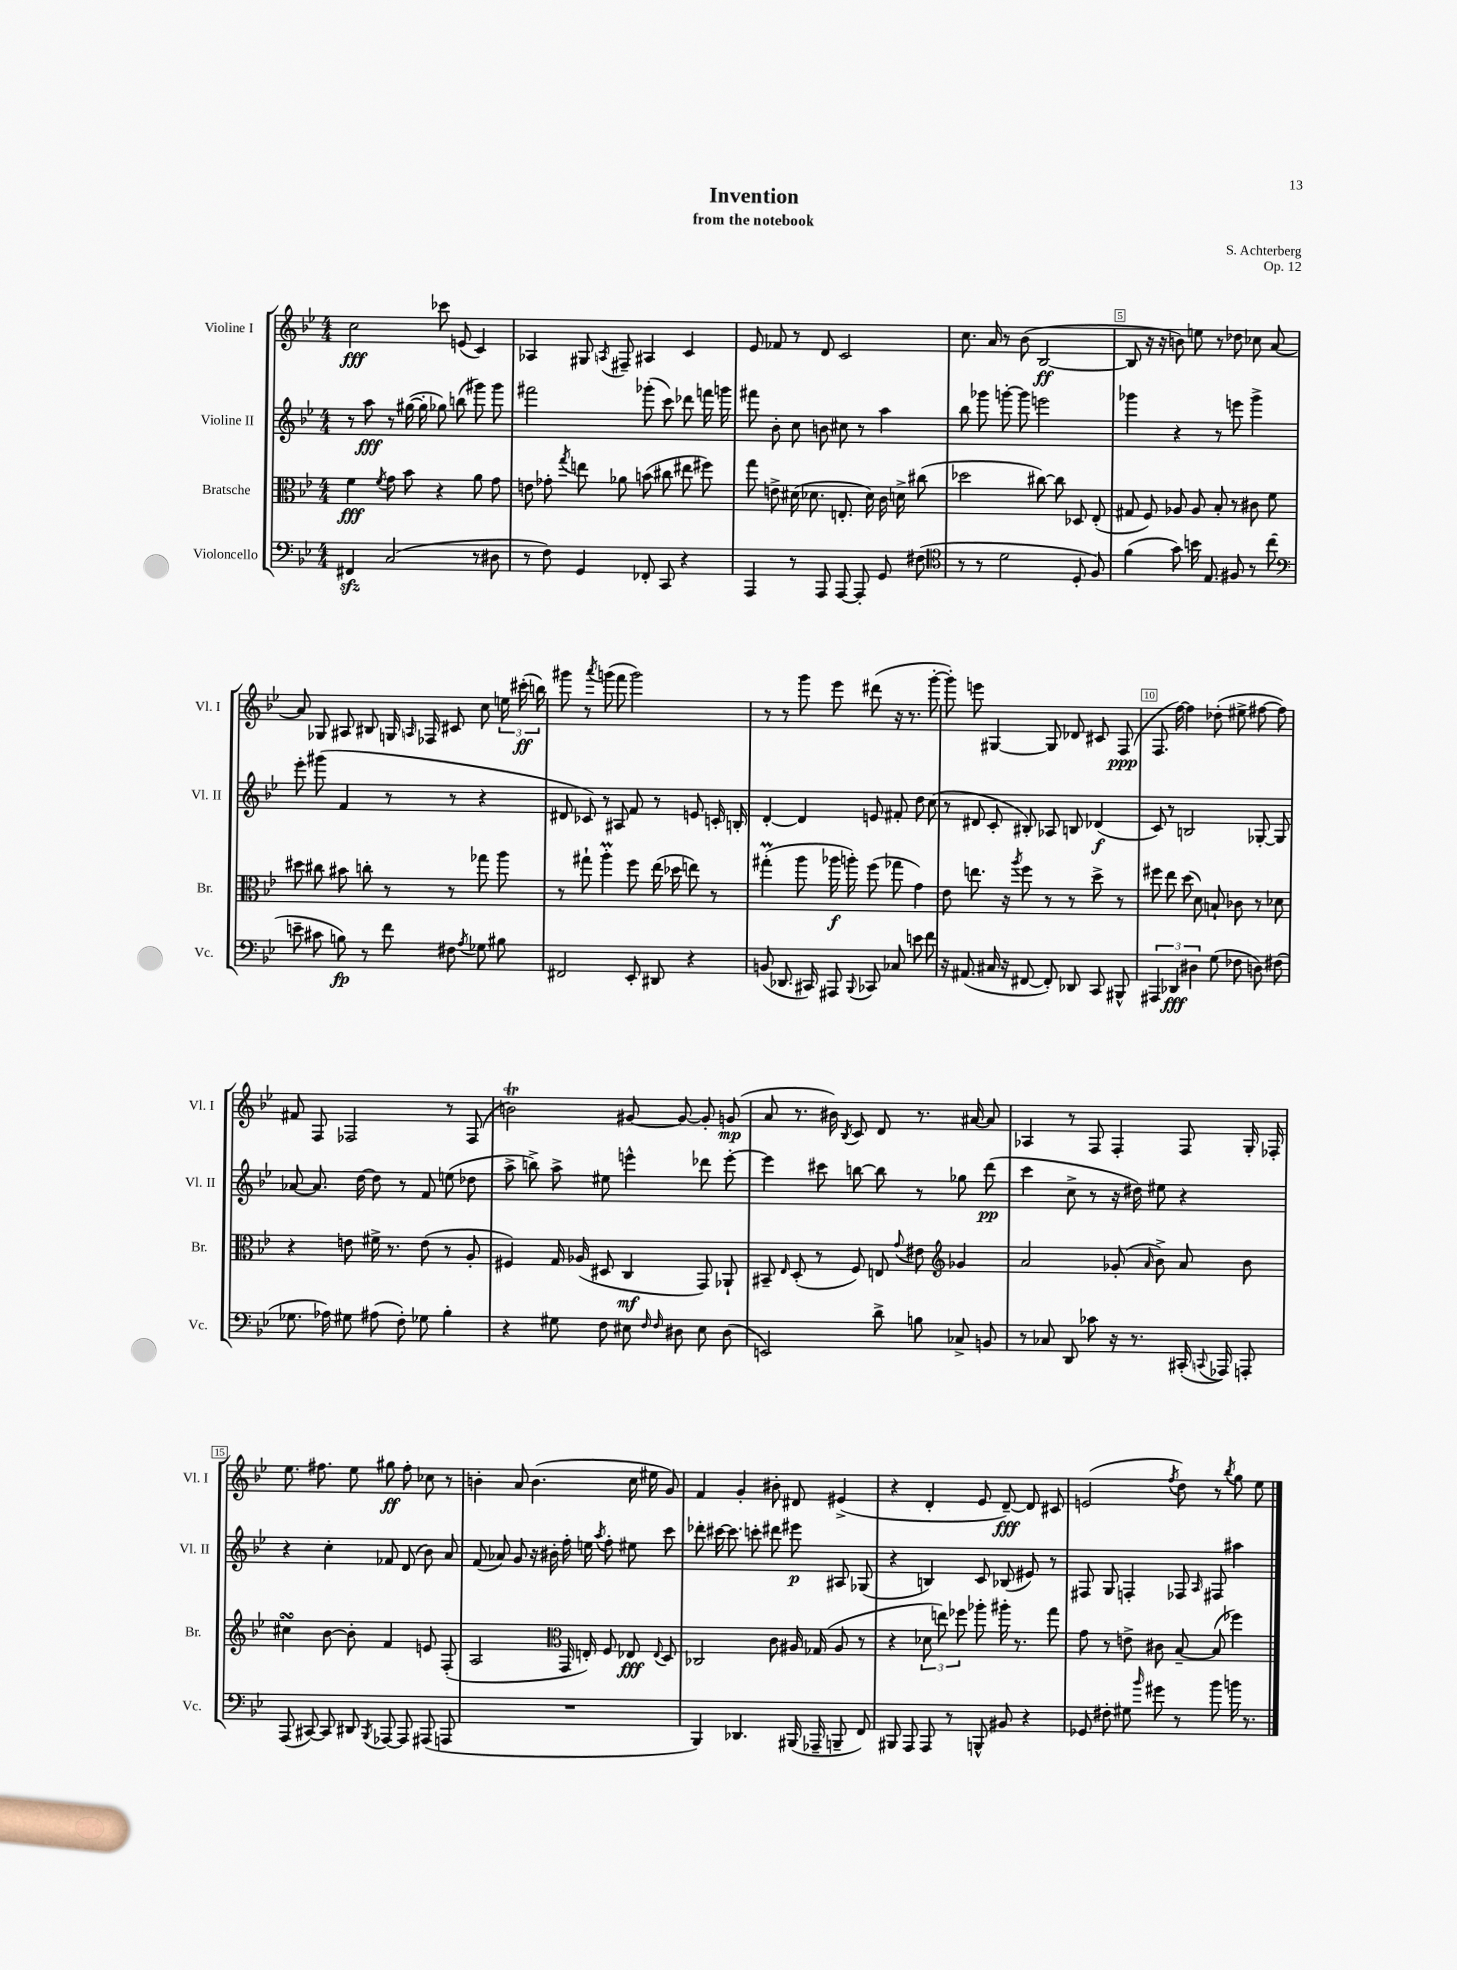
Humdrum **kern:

**kern	**kern	**kern	**kern
*staff4	*staff3	*staff2	*staff1
*clefF4	*clefC3	*clefG2	*clefG2
*k[b-e-]	*k[b-e-]	*k[b-e-]	*k[b-e-]
*M4/4	*M4/4	*M4/4	*M4/4
4FF#/	4f\	8r	2cc\
.	.	8aa\	.
.	8qf/	.	.
(2C/	8g\	8r	.
.	8b-\	([16gg#\	.
.	.	16gg#'\]	.
.	4r	8gg-\)	8ccc-\
.	.	(8bb\	(8e/
8r	8a\	8ggg#\)	4c/)
8D#\	8g\	8ggg#\	.
=	=	=	=
8r	8e\	2fff#\	4A-/
8F\)	8g-'\	.	.
.	8qgg/	.	.
4GG/	8ee\	.	8G#/
.	.	.	8qA/
.	8a-\	.	8F#~/
8FF-'/	(8b\	(8ggg-'\	4A#/
8CC/	8cc#\	8ccc\)	.
4r	8ee#\	8ddd-\	4c/
.	8ff#\)	16fff\	.
.	.	16ggg\	.
=	=	=	=
4AAA/	8gg\	8fff#\	8e-/
.	8e^\	8b-'\	8f-/
8r	(16d#\	8cc\	8r
.	8.d-\	.	.
8AAA/	.	8b\	8d/
[8AAA/	8.E'/	8cc#\	2c/
8AAA'/]	.	8r	.
.	16d-\)	.	.
8GG/	16c\	4aa\	.
.	16d^\	.	.
(8F#\	(8cc#\	.	.
=	=	=	=
*clefC4	*	*	*
8r	2dd-\	8bb-\	8.cc\
8r	.	8ggg-\	.
.	.	.	16a/
2d\	.	[8ggg'\	8r
.	.	8ggg\]	(8b-\
.	[8cc#\)	2eee\	[2B-/
.	8cc#\]	.	.
8D'/	8D-/	.	.
8F/)	(8E-'/	.	.
=	=	=	=
(4f\	8G#/	4ggg-\	8B-/]
.	8F/)	.	16r
.	.	.	16r
8g\)	8A-/	4r	8b\)
16b\	8A-/	.	8ee\
8.E-/	.	.	.
.	8B-'/	8r	8r
8F#/	8r	8eee\	8dd-\
8r	8c#\	4ggg-^\	8cc-\
(8cc\	8f\	.	[8a/
=	=	=	=
*clefF4	*	*	*
8e~\	8dd#\	8eee-'\	8a/]
8c#\	8cc#\	(8ggg#\	8G-/
8B\)	8b#\	4f/	8A#/
8r	8cc'\	.	8B#/
8f\	8r	8r	16G/
.	.	.	16qqA/
.	.	.	16F-/
8F#\	8r	8r	8c#/
8qA/	.	.	.
8G-\	8gg-\	4r	8cc\
8B#\	8aa\	.	24ee\
.	.	.	(24ccc#'\
.	.	.	24bb\)
=	=	=	=
2FF#/	8r	8d#/	8ggg#\
.	8gg#`\	8c-/)	8r
.	.	.	8qaaa/
.	4aa'\	8r	(8ggg\
.	.	8A#/	8fff\
8EE-'/	8ff\	8f/	2ggg\)
8DD#/	(16ee-\	8r	.
.	16dd-\	.	.
4r	8ee\)	8e/	.
.	8r	16c'/	.
.	.	16B'/	.
=	=	=	=
(8BB/	(4gg#'\	[4d'/	8r
8.DD-/	.	.	8r
.	8aa\	4d/]	8ggg\
16CC#/)	.	.	.
8AAA#/	16aa-\	.	8eee-\
.	16aa'\)	.	.
8qqBBB-/	.	.	.
8CC-/	(8ff\	8e/	(8ddd#\
8C-/	8gg-\	8f#'/	16r
.	.	.	8.r
8e\	4g\)	8dd\	.
8f\	.	(8cc\	[8ggg'\
=	=	=	=
16r	8e-\	8r	8ggg'\])
(8.AA#/	.	.	.
.	8.ee\	8d#/	8eee\
16C#/	.	8c'/	[4G#/
16r	16r	.	.
.	8qaa/	.	.
[8FF#/	8ff\	8B#'/)	.
8FF#'/])	8r	8A-/	8G#/]
8DD-/	8r	8B/	8d-/
8CC/	8dd^\	(4d-/	8c#/
8BBB#^^/	8r	.	(8F/
=	=	=	=
6AAA#/	8ff#\	8c/)	8.F/
.	8ee-\	8r	.
6DD-/	.	.	.
.	.	.	[16ff\)
.	(8dd\	2B/	4ff\]
6D#\	.	.	.
.	8d\)	.	.
(8G\	8B`/	.	(8dd-'\
8F-\	8c-\	.	8ee#^\
8D\)	8r	[8G-'/	[8ff#\
(8F#\	8d-\	8G-/]	8ff#\])
=	=	=	=
8.G-\	4r	[8a-/	8f#/
.	.	8.a-/]	8F/
16A-\)	.	.	.
8G#\	8e\	.	2F-/
.	.	[16dd\	.
(8A#\	16f#^\	8dd\]	.
.	8.r	.	.
8F'\)	.	8r	.
8G-\	(8e\	8f/	.
4B-'\	8r	(8ee\	8r
.	8A'/	8dd-\	(8F-/
=	=	=	=
4r	4F#/)	8aa^\	2b\)
.	.	8bb^\)	.
8G#\	16G/	8aa^\	.
.	(16A-/	.	.
8F\	8D#/	8ee#\	.
8E#\	4C/	4eee^^\	[8g#/
16qqF/	.	.	.
16qqF/	.	.	.
8D#\	.	.	8g#/_
8E#\	8GG/)	8ddd-\	8g#'/]
(8D#\	8AA-`/	[8eee'\	(8g/
=	=	=	=
2EE/)	8BB#~/	4eee\]	8a/
.	16qqE-/	.	.
.	(8D'/	.	8.r
.	8r	8ccc#\	.
.	.	.	16b#\)
.	.	.	8qB-/
.	8F/)	[8bb\	8c/
8d^\	8E/	8bb\]	8d/
.	8qqg/	.	.
8B\	8e#\	8r	8.r
*	*clefG2	*	*
8C-^/	4g-/	8gg-\	.
.	.	.	[16a#/
8BB/	.	(8ddd\	8a#/]
=	=	=	=
8r	2a/	4ccc\	4A-/
8C-/	.	.	.
8DD/	.	8cc^\	8r
8c-\	.	8r	8F/
16r	(8g-'/	16r	4F'/
8.r	.	16dd#\)	.
.	16qqa/	.	.
.	8b-^\)	8ee#\	.
(16CC#'/	8a/	4r	8F/
8qqCC/	.	.	.
16AAA-/)	.	.	.
8AAA'/	8b-\	.	16G'/
.	.	.	16F-'/
=	=	=	=
(8AAA/	4cc#\	4r	8.ee-\
[8CC#/)	.	.	.
.	.	.	8.ff#\
8CC#/]	[8b-\	4cc'\	.
8DD#/	8b-'\]	.	8ee-\
8qBBB-/	.	.	.
[8AAA-/	4f/	8f-/	8gg#\
8AAA-/]	.	(8d/	8ff#'\
(8AAA#/	8e/	8b-\)	8cc-\
8AAA/	(8F'/	8a/	8r
=	=	=	=
1r	2A/	(8f/	4b'\
.	.	8a-/)	.
.	.	8g/	8a/
.	.	16r	(4.b\
.	.	16b#'\	.
*	*clefC3	*	*
.	16GG/	16ff'\	.
.	16E'/)	16ee\	.
.	.	8qaa/	.
.	8F/	8ff'\	.
.	8E-/	8ee#\	16cc\
.	.	.	16ee#\
.	8qqE-/	.	.
.	8D/	8ccc\	8g/)
=	=	=	=
4BBB-/)	2C-/	8ddd-'\	4f/
.	.	[16ccc#\	.
.	.	8.ccc#\]	.
4.DD-/	.	.	4g'/
.	.	8ccc'\	.
.	8c\	8ddd#\	8b#'\
(16BBB#/	16A#/	8eee#\	8d#/
16AAA-~/	(16G-/	.	.
8BBB~/	8A#/	8A#/	(4e#^/
8FF/)	8r	(8G-/	.
=	=	=	=
8BBB#/	4r	4r	4r
8AAA/	.	.	.
8AAA/	12d-\	4B/)	4d'/
.	12ee\)	.	.
8r	.	.	.
.	12ff-\	.	.
8BBB^^/	8aa-'\	8c/	8e-/
8BB#/	16aa#'\	(8B-/	[8d~/)
.	8.r	.	.
4r	.	8e#/)	8d/]
.	8gg\	8r	8c#/
=	=	=	=
8GG-/	8g\	8F#/	(2e/
8F#'\	8r	8G/	.
8G#\	8e^\	4F'/	.
16qqb-/	.	.	.
8g#\	8c#\	.	.
.	.	.	8qff/
8r	[8B-~/	8F-/	8dd\)
.	.	16qqA/	.
8b-\	(8B-/]	8F#/	8r
.	.	.	8qbb-/
16b\	4ff-\)	4aa#\	8gg\
8.r	.	.	.
.	.	.	8ee-\
==	==	==	==
*-	*-	*-	*-
